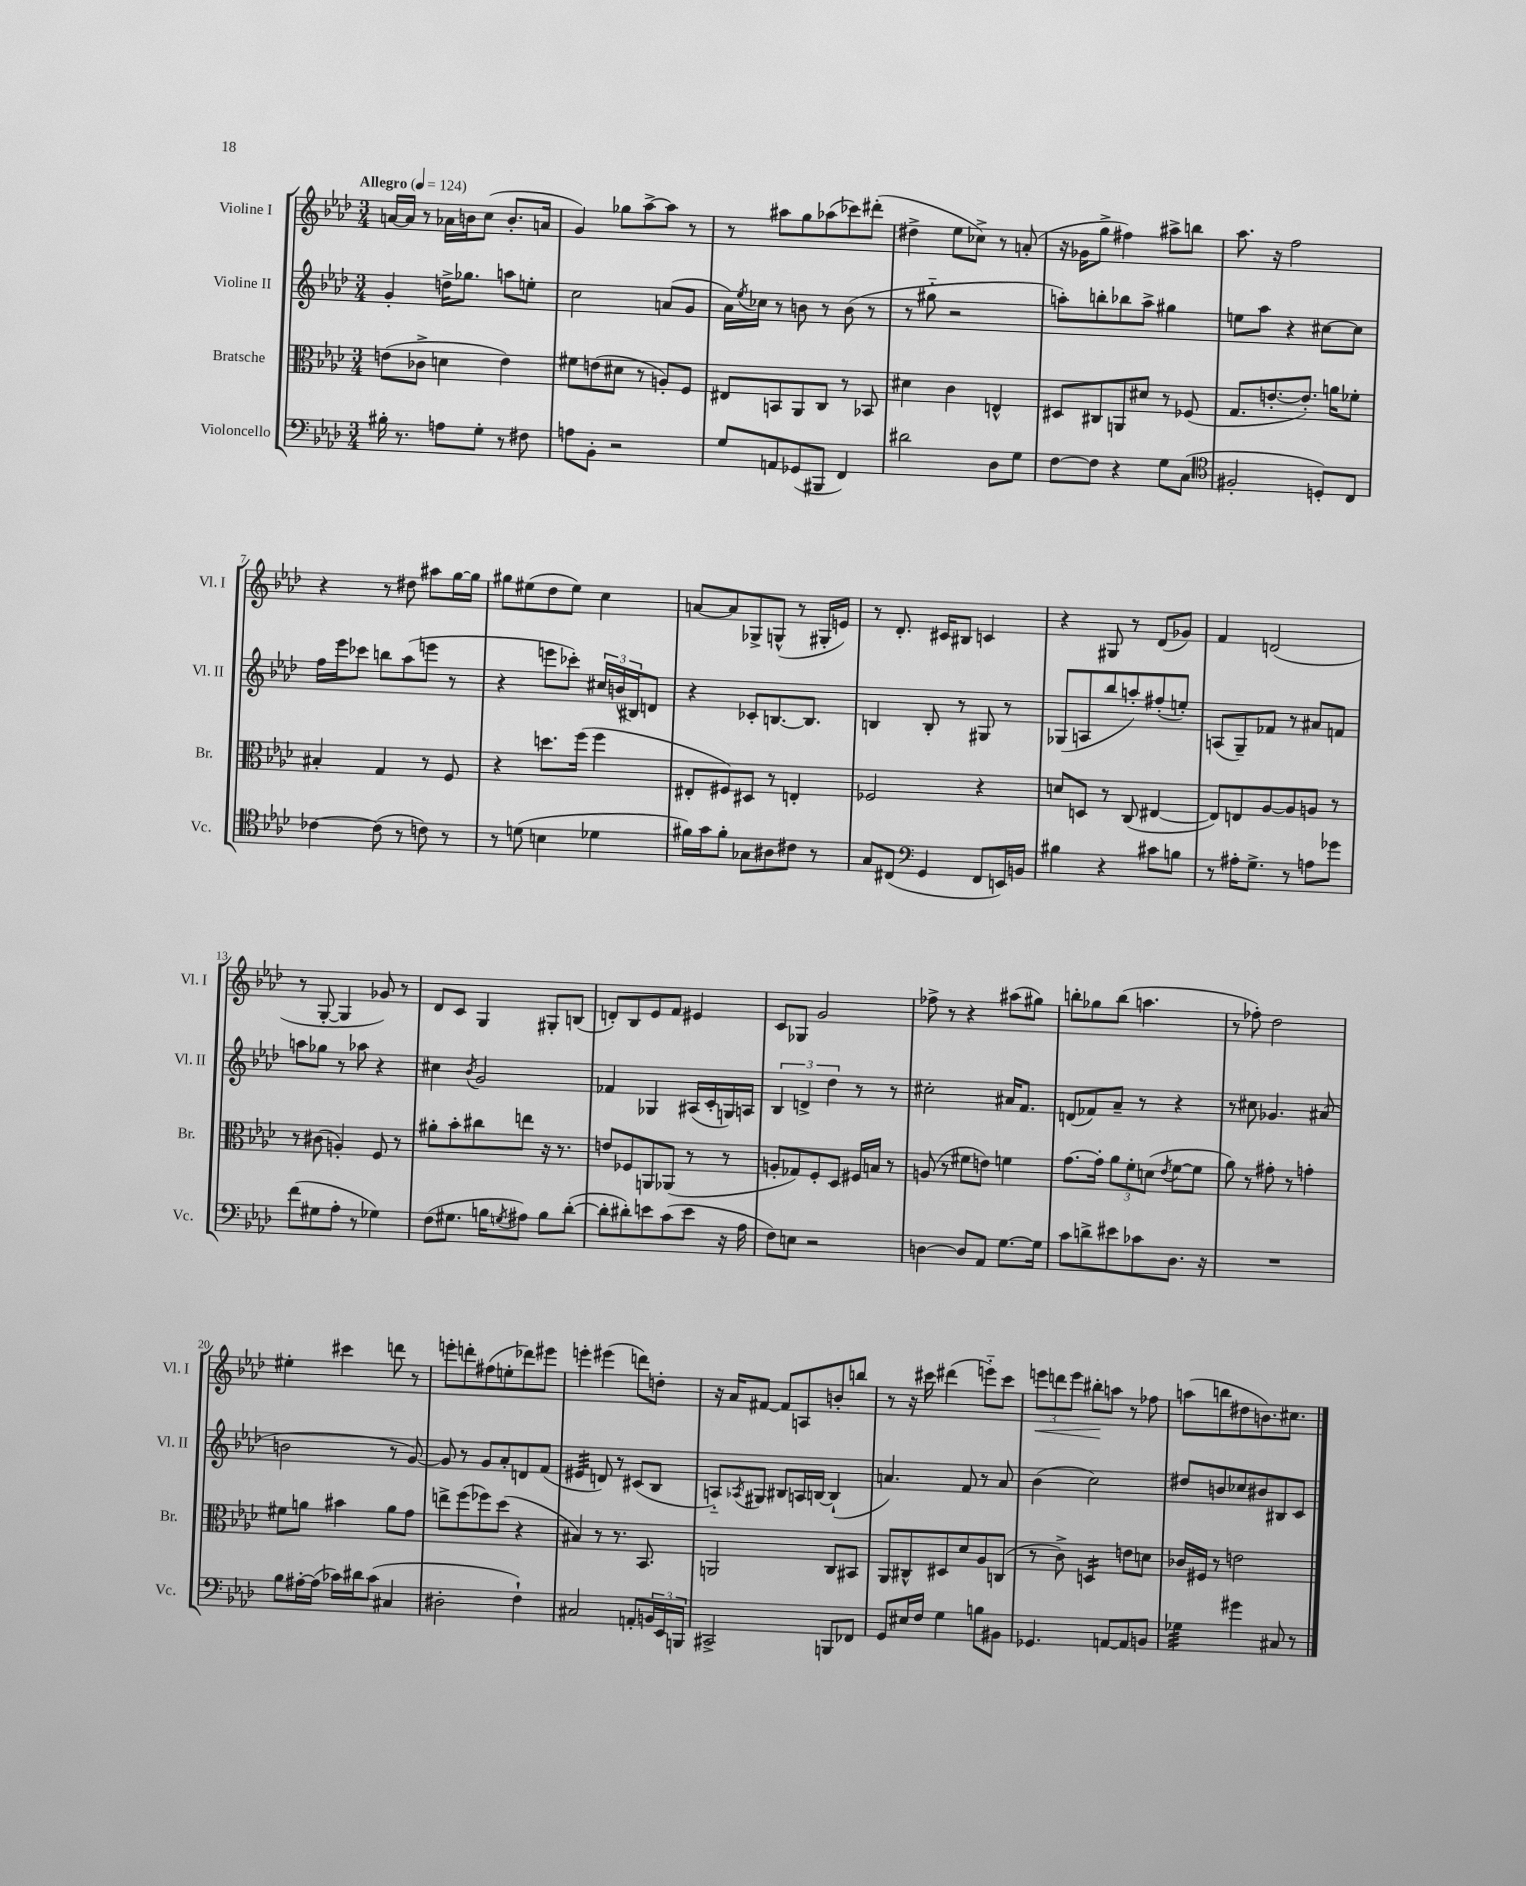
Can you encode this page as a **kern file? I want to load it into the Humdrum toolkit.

**kern	**kern	**kern	**kern
*staff4	*staff3	*staff2	*staff1
*clefF4	*clefC3	*clefG2	*clefG2
*k[b-e-a-d-]	*k[b-e-a-d-]	*k[b-e-a-d-]	*k[b-e-a-d-]
*M3/4	*M3/4	*M3/4	*M3/4
*MM124	*MM124	*MM124	*MM124
16B#'	(8e	4g'	[16a
8.r	.	.	16a]
.	8c-^	.	8r
8A	4d	16dd^	16a-
.	.	8.gg-	16b
8G'	.	.	(8cc
8r	4e)	8aa	8.b'
8F#	.	8ee'	.
.	.	.	16a
=	=	=	=
8A	8f#	2cc	4g)
8BB-'	(8e	.	.
2r	8d#	.	8gg-
.	8r	.	[8aa-^
.	8A')	(8a	8aa-]
.	8F	8g	8r
=	=	=	=
8G	8E#	16a-)	8r
.	.	8qee-	.
.	.	16cc-	.
8AA	8BB	8r	8aa#
(8GG-	8AA-	8b	8gg
8BBB#	8C	8r	(8aa-
4FF)	8r	(8b	8ccc-)
.	8BB-	8r	(8ddd#'
=	=	=	=
2d#	4d#	8r	4dd#^
.	.	8gg#'~	.
.	4c	2r	8ee-
.	.	.	8cc-^)
8D-	4E^^	.	8r
8G	.	.	(8a'
=	=	=	=
[8F	8D#	8aa')	16r
.	.	.	16g-
8F]	8C#	8bb'	8gg^
4r	8AA	8bb-	4ff#)
.	8d#	8aa^	.
8G	8r	4gg#	8aa#^
(8C	(8F-	.	8bb
=	=	=	=
*clefC4	*	*	*
2F#'	8.G	8ee	8.aa-
.	.	8aa-	.
.	[8.e'	.	16r
.	.	4r	2ff
.	8.e'])	.	.
8D')	.	[8cc#	.
.	16a	.	.
8C	8f-'	8cc#]	.
=	=	=	=
[4c-	4B#'	16ff	4r
.	.	16eee-	.
.	.	8ccc-	.
(8c-]	4G	8bb	8r
8r	.	(8aa-	8dd#
8c)	8r	8eee	8aa#
8r	8F	8r	[16gg
.	.	.	16gg]
=	=	=	=
8r	4r	4r	8gg#
(8d	.	.	(8ee#
4B	8.dd	8eee	8dd-
.	.	8ccc-')	8ee#)
.	(16ff	.	.
4d-	4ff	24cc#	4cc
.	.	(24b	.
.	.	24B#)	.
.	.	8d	.
=	=	=	=
16f#)	8E#'	4r	[8a
16g	.	.	.
8f#'	8F#)	.	8a]
8G-	8D#	8c-'	8G-^
8A#	8r	[8.B	(8G^^
8c#	4E'	.	8r
.	.	8.B]	.
8r	.	.	16G#'
.	.	.	16e)
=	=	=	=
8G	2F-	4B	8r
(8C#	.	.	8.d-'
*clefF4	*	*	*
4GG	.	8B'	.
.	.	.	16c#
.	.	8r	8B#
8FF	4r	8G#	4c
16EE)	.	8r	.
16BB	.	.	.
=	=	=	=
4B#	8d	(8G-	4r
.	8D	8A	.
4r	8r	8bb-	8G#
.	(8C	8aa')	8r
8c#	[4E#	(8ff#'	(8d-
8B	.	8ee')	8g-)
=	=	=	=
8r	8E#])	(8A	4f
16A#'	8E	8G~)	.
8.G^	.	.	.
.	[8A-	8f-	(2d
8r	8A-]	8r	.
8A	8A	8a#	.
8g-	8r	8f	.
=	=	=	=
(8f	8r	8aa	8r
8G#	(8c#	8gg-	[8G'
8A-'	4A')	8r	4G]
8r	.	8aa-	.
4G-)	8F	4r	8g-)
.	8r	.	8r
=	=	=	=
(8F	8a#'	4cc#	8d-
8.G#	8b-'	.	8c
.	.	8qb-	.
.	8cc#	2g	4G
16B	.	.	.
8qG	.	.	.
8A#)	8ee	.	.
8B	16r	.	8G#'
.	8.r	.	.
([8d-'	.	.	(8B
=	=	=	=
8d-']	8e	4f-	8d')
8d#')	8F-	.	8B-
8e	8AA	4G-	8e-
(8c	(8AA-	.	8f
8e	8r	(16A#	4e#
.	.	16c'	.
16r	8r	16G)	.
16A-	.	16A	.
=	=	=	=
8F)	8A'	6B-	8c
8E	8G-)	.	8G-
.	.	6d^	.
2r	8F'	.	2g
.	.	6dd-	.
.	8D-	.	.
.	16F#	8r	.
.	16B	.	.
.	8r	8r	.
=	=	=	=
[4D	(8A	2cc#'	8ff-^
.	8r	.	8r
8D]	8f#	.	4r
8AA-	8e)	.	.
[8.G	4f	16a#	(8aa#
.	.	8.f	.
.	.	.	8gg#)
16G]	.	.	.
=	=	=	=
8c	[8.g	(8d	8bb'
8d^	.	8f-)	8gg-
.	16g']	.	.
8e#	12a-	8a-~	(8bb
.	12f'	.	.
8c-	.	8r	4.aa
.	(12d	.	.
.	8qe-	.	.
8.D-	[8f	4r	.
.	8f]	.	.
16r	.	.	.
=	=	=	=
2.r	8a-)	8r	8r
.	8r	8cc#	8ff-')
.	8g#'	4.g-	2dd-
.	8r	.	.
.	4g'	.	.
.	.	(8a#	.
=	=	=	=
8B-	8f#	2b	4ee#'
[16A#'	8a	.	.
(16A#]	.	.	.
16c-)	4b#	.	4ccc#
16d#	.	.	.
(8c-	.	.	.
4C#	8a	8r	8ddd
.	8g	[8g)	8r
=	=	=	=
2D#'	8ee^	8g]	8eee'
.	(8ff	8r	8ddd'
.	8ff-)	8g	(8ff#
.	(8dd-	8a-'	8ee'
4F`)	4r	8d	8ddd-)
.	.	(8f	8eee#
=	=	=	=
2C#	4B#)	4e#	4eee'
.	8r	8d)	(4eee#
.	8.r	8r	.
8AA'	.	(8c#	8ddd)
.	8.BB-	.	.
24BB	.	8B-	8dd'
24EE-	.	.	.
24BBB	.	.	.
=	=	=	=
2CC#^	2AA	8A'~)	16r
.	.	.	16a-
.	.	8qA-	.
.	.	8G#	[8f#
.	.	8B#	8f#]
.	.	16A	8A
.	.	[16B	.
8BBB	8C	(4B`]	8b'
8FF-	8BB#	.	8bb
=	=	=	=
8GG	8AA-	4.a)	8r
16E#	8C#^^	.	16r
16F	.	.	16ccc#
4G	8D#	.	(4ddd#
.	8d-	8f	.
8B	8A-	8r	8eee'~)
8BB#	(8C	8a	8ccc#
=	=	=	=
4.GG-	8r	(4b-	12eee
.	.	.	12ddd
.	8c^)	.	.
.	.	.	12eee
.	4D	2cc)	8bb#'
[8AA	.	.	8aa
8AA]	8e	.	8r
8BB	8d	.	8ff-
=	=	=	=
4G-	16c-	8dd#	(8aa
.	16F#	.	.
.	8r	8b	8bb
4g#	2e	8cc-	8dd#
.	.	8b#	8.b)
8C#	.	8B#	.
.	.	.	8.cc#
8r	.	8c	.
==	==	==	==
*-	*-	*-	*-
